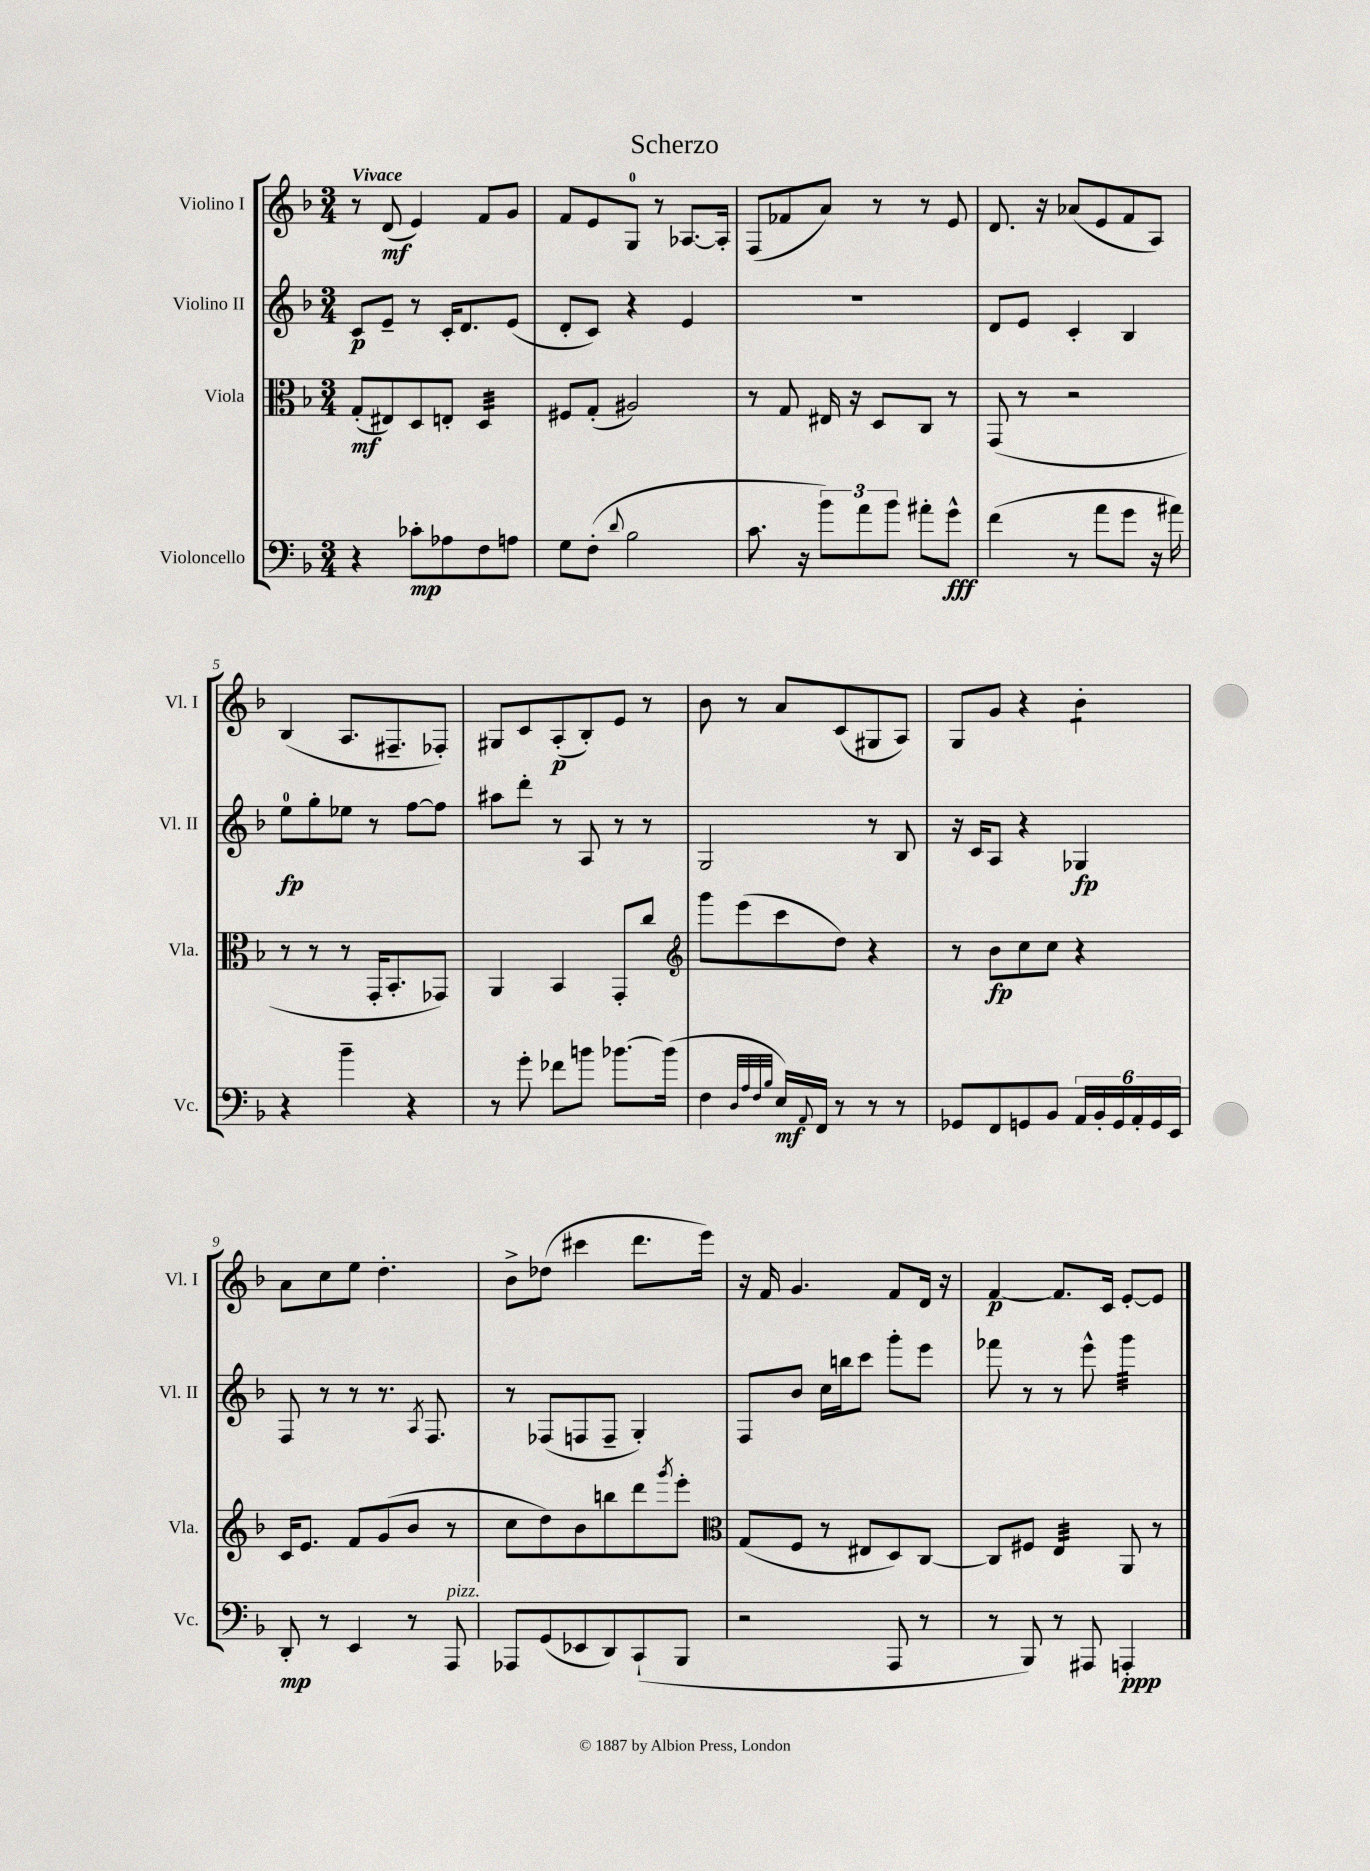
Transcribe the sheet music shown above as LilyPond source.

\header { title = "Scherzo" }
<<
\new StaffGroup <<
\new Staff = "s0" \with { instrumentName = "Violino I" shortInstrumentName = "Vl. I" } {
    \clef treble \key f \major \numericTimeSignature \time 3/4 \tempo "Vivace"
    r8 d'8\mf( e'4) f'8 g'8 |
    f'8 e'8 g8-0 r8 aes8.~ aes16-. |
    f8( fes'8 a'8) r8 r8 e'8 |
    d'8. r16 aes'8( e'8 f'8 a8) |
    bes4( a8. fis8.-- fes8-.) |
    gis8 c'8 a8-.\p( bes8-.) e'8 r8 |
    bes'8 r8 a'8 c'8( gis8 a8) |
    g8 g'8 r4 bes'4:8-. |
    a'8 c''8 e''8 d''4.-. |
    bes'8-> des''8( cis'''4 d'''8. e'''16) |
    r16 f'16 g'4. f'8 d'16 r16 |
    f'4~\p f'8. c'16 e'8~-. e'8 \bar "|." |
}
\new Staff = "s1" \with { instrumentName = "Violino II" shortInstrumentName = "Vl. II" } {
    \clef treble \key f \major \numericTimeSignature \time 3/4
    c'8\p e'8-- r8 c'16-. d'8. e'8( |
    d'8-. c'8) r4 e'4 |
    R2. |
    d'8 e'8 c'4-. bes4 |
    e''8-0\fp g''8-. ees''8 r8 f''8~ f''8 |
    ais''8 d'''8-. r8 a8 r8 r8 |
    g2 r8 bes8 |
    r16 c'16 a8 r4 ges4\fp |
    f8 r8 r8 r8. \acciaccatura { a8 } f8. |
    r8 fes8( f8 f8-- g4-.) |
    f8 bes'8 c''16 b''16 c'''8 g'''8-. e'''8 |
    fes'''8 r8 r8 e'''8-^ g'''4:32 \bar "|." |
}
\new Staff = "s2" \with { instrumentName = "Viola" shortInstrumentName = "Vla." } {
    \clef alto \key f \major \numericTimeSignature \time 3/4
    g8-.\mf( eis8) d8 e8-. d4:32 |
    fis8 g8-.( ais2) |
    r8 g8 eis16 r16 d8 c8 r8 |
    g,8( r8 r2 |
    r8 r8 r8 g,16-. bes,8.-. ges,8) |
    a,4 bes,4 g,8-. c''8 |
    \clef treble g'''8 e'''8( c'''8 d''8) r4 |
    r8 bes'8\fp c''8 c''8 r4 |
    c'16 e'8. f'8 g'8( bes'8 r8 |
    c''8 d''8) bes'8 b''8 d'''8 \acciaccatura { g'''8 } e'''8-. |
    \clef alto g8( f8 r8 eis8 d8) c8~ |
    c8 fis8 e4:32 a,8 r8 \bar "|." |
}
\new Staff = "s3" \with { instrumentName = "Violoncello" shortInstrumentName = "Vc." } {
    \clef bass \key f \major \numericTimeSignature \time 3/4
    r4 ces'8-.\mp aes8 f8 a8 |
    g8 f8-.( \appoggiatura { d'8 } bes2 |
    c'8. r16 \tuplet 3/2 { bes'8) a'8 bes'8 } ais'8-. g'8-^\fff |
    f'4( r8 a'8 g'8 r16 ais'16) |
    r4 bes'4-- r4 |
    r8 g'8-. fes'8 b'8 bes'8.~ bes'16( |
    f4 \grace { d32 a32 f32 bes32 } e16\mf) \appoggiatura { a,8 } f,16 r8 r8 r8 |
    ges,8 f,8 g,8 bes,8 \tuplet 6/4 { a,16 bes,16-. g,16 a,16-. g,16 e,16 } |
    d,8-.\mp r8 e,4 r8 a,,8^\markup { \italic "pizz." } |
    aes,,8 g,8( ees,8 d,8) c,8-!( bes,,8 |
    r2 a,,8 r8 |
    r8 bes,,8) r8 ais,,8 a,,4-.\ppp \bar "|." |
}
>>
>>
